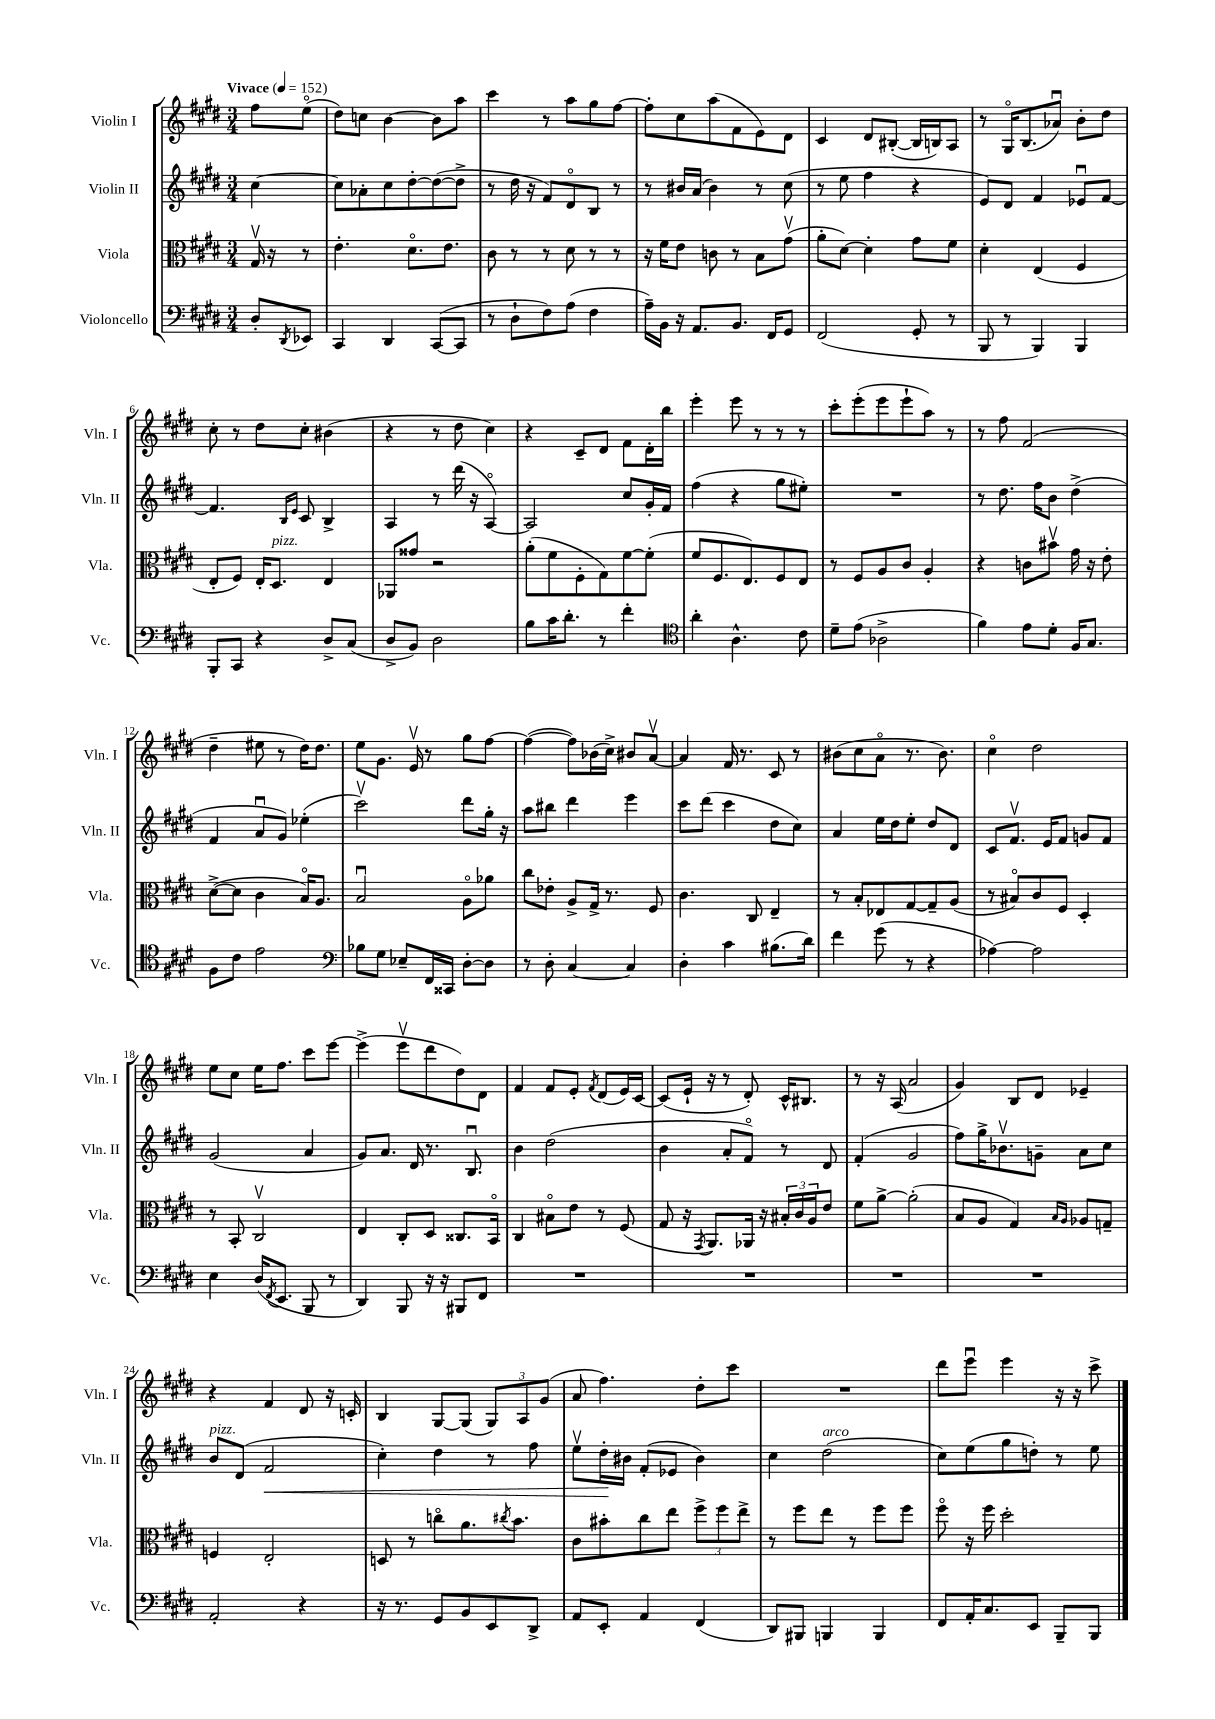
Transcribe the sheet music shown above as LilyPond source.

<<
\new StaffGroup <<
\new Staff = "s0" \with { instrumentName = "Violin I" shortInstrumentName = "Vln. I" } {
    \clef treble \key e \major \numericTimeSignature \time 3/4 \partial 4 \tempo "Vivace" 4 = 152
    fis''8 e''8\flageolet( |
    dis''8) c''8 b'4~ b'8 a''8 |
    cis'''4 r8 a''8 gis''8 fis''8~ |
    fis''8-. cis''8 a''8( fis'8 e'8) dis'8 |
    cis'4 dis'8 bis8~-.( bis16 b16) a8 |
    r8 gis16\flageolet b8.( aes'8\downbow) b'8-. dis''8 |
    cis''8-. r8 dis''8 cis''8-. bis'4( |
    r4 r8 dis''8 cis''4) |
    r4 cis'8-- dis'8 fis'8 dis'16-. b''16 |
    e'''4-. e'''8 r8 r8 r8 |
    cis'''8-. e'''8-.( e'''8 e'''8-! a''8) r8 |
    r8 fis''8 fis'2( |
    dis''4-- eis''8 r8 dis''16) dis''8. |
    e''8 gis'8. e'16\upbow r8 gis''8 fis''8~ |
    fis''4~( fis''8) bes'16( cis''16->) bis'8 a'8~\upbow |
    a'4 fis'16 r8. cis'8 r8 |
    bis'8( cis''8 a'8\flageolet r8. bis'8.) |
    cis''4\flageolet dis''2 |
    e''8 cis''8 e''16 fis''8. cis'''8 e'''8~ |
    e'''4->( e'''8\upbow dis'''8 dis''8) dis'8 |
    fis'4 fis'8 e'8-. \acciaccatura { fis'8 } dis'8( e'16) cis'16~ |
    cis'8( e'16-! r16 r8 dis'8-.) cis'16-^ bis8. |
    r8 r16 a16( a'2 |
    gis'4) b8 dis'8 ees'4-- |
    r4 fis'4 dis'8 r16 c'16-. |
    b4 gis8~ gis8( \tuplet 3/2 { gis8) a8 gis'8( } |
    a'8 fis''4.) dis''8-. cis'''8 |
    R2. |
    dis'''8 e'''8\downbow e'''4 r16 r16 cis'''8-> \bar "|." |
}
\new Staff = "s1" \with { instrumentName = "Violin II" shortInstrumentName = "Vln. II" } {
    \clef treble \key e \major \numericTimeSignature \time 3/4 \partial 4
    cis''4~ |
    cis''8 aes'8-. cis''8 dis''8~-. dis''8~( dis''8-> |
    r8 dis''16 r16 fis'8) dis'8\flageolet b8 r8 |
    r8 bis'16 a'16( bis'4) r8 cis''8( |
    r8 e''8 fis''4 r4 |
    e'8) dis'8 fis'4 ees'8\downbow fis'8~ |
    fis'4. \grace { b16 e'16 } cis'8 b4-> |
    a4 r8 dis'''16( r16 a4~\flageolet) |
    a2 cis''8 gis'16-. fis'16 |
    fis''4( r4 gis''8 eis''8-.) |
    R2. |
    r8 dis''8. fis''16 b'8 dis''4->( |
    fis'4 a'8\downbow gis'8) ees''4-.( |
    cis'''2\upbow) dis'''8 gis''16-. r16 |
    a''8 bis''8 dis'''4 e'''4 |
    cis'''8 dis'''8( cis'''4 dis''8 cis''8) |
    a'4 e''16 dis''16 e''8-. dis''8 dis'8 |
    cis'8 fis'8.\upbow e'16 fis'8 g'8 fis'8 |
    gis'2( a'4 |
    gis'8) a'8. dis'16 r8. b8.\downbow |
    b'4 dis''2( |
    b'4 a'8-. fis'8\flageolet) r8 dis'8 |
    fis'4-.( gis'2 |
    fis''8) gis''16-> bes'8.\upbow g'8-- a'8 cis''8 |
    b'8^\markup { \italic "pizz." } dis'8( fis'2\< |
    cis''4-.) dis''4 r8 fis''8 |
    e''8\upbow dis''16-.\! bis'16 fis'8-.( ees'8 bis'4) |
    cis''4 dis''2^\markup { \italic "arco" }( |
    cis''8) e''8( gis''8 d''8-.) r8 e''8 \bar "|." |
}
\new Staff = "s2" \with { instrumentName = "Viola" shortInstrumentName = "Vla." } {
    \clef alto \key e \major \numericTimeSignature \time 3/4 \partial 4
    gis16\upbow r16 r8 |
    e'4.-. dis'8.\flageolet e'8. |
    cis'8 r8 r8 dis'8 r8 r8 |
    r16 fis'16 e'8 c'8 r8 b8 gis'8\upbow( |
    a'8-. dis'8~) dis'4-. gis'8 fis'8 |
    dis'4-. e4( fis4 |
    e8-. fis8) e16-. dis8.^\markup { \italic "pizz." } e4 |
    aes,8 gisis'8 r2 |
    a'8-.( fis'8 fis8-. gis8) fis'8~ fis'8-.( |
    fis'8 fis8. e8.) fis8 e8 |
    r8 fis8 a8 cis'8 a4-. |
    r4 c'8 bis'8\upbow gis'16 r16 e'8-. |
    dis'8~->( dis'8 cis'4 b16\flageolet) a8. |
    b2\downbow a8\flageolet aes'8 |
    cis''8 ees'8-. a8-> gis16-> r8. fis8 |
    cis'4. cis8 e4-- |
    r8 b8-. ees8 gis8~ gis8-- a8( |
    r8 bis8\flageolet) cis'8 fis8 dis4-. |
    r8 b,8-. cis2\upbow |
    e4 cis8-. dis8 cisis8. b,16\flageolet |
    cis4 bis8\flageolet e'8 r8 fis8( |
    gis8 r16 \acciaccatura { gis,8 } a,8.) aes,16 r16 \tuplet 3/2 { bis16-. cis'16 a16 } e'8 |
    fis'8 a'8~-> a'2-.( |
    b8 a8 gis4) \grace { b16 a16 } aes8 g8-- |
    f4 e2-. |
    d8 r8 c''8\flageolet a'8. \acciaccatura { cis''8 } b'8. |
    cis'8 bis'8-. cis''8 e''8 \tuplet 3/2 { fis''8-> fis''8 e''8-> } |
    r8 fis''8 e''8 r8 fis''8 fis''8 |
    fis''8\flageolet r16 fis''16 dis''2-. \bar "|." |
}
\new Staff = "s3" \with { instrumentName = "Violoncello" shortInstrumentName = "Vc." } {
    \clef bass \key e \major \numericTimeSignature \time 3/4 \partial 4
    dis8-. \acciaccatura { dis,8 } ees,8 |
    cis,4 dis,4 cis,8~( cis,8 |
    r8 dis8-! fis8) a8( fis4 |
    a16--) b,16 r16 a,8. b,8. fis,16 gis,8 |
    fis,2( gis,8-. r8 |
    b,,8 r8 b,,4) b,,4 |
    b,,8-. cis,8 r4 dis8-> cis8( |
    dis8-> b,8) dis2 |
    b8 cis'16 dis'8.-. r8 fis'4-. |
    \clef tenor a'4-. a4.-^ cis'8 |
    dis'8-- e'8( aes2-> |
    fis'4) e'8 dis'8-. fis16 gis8. |
    fis8 cis'8 e'2 |
    \clef bass bes8 gis8 ees8-- fis,16 cisis,16 dis8~-. dis8 |
    r8 dis8-. cis4~ cis4 |
    dis4-. cis'4 bis8.( dis'16) |
    fis'4 gis'8( r8 r4 |
    aes4~) aes2 |
    e4 dis16( \acciaccatura { fis,8 } e,8. b,,8 r8 |
    dis,4) b,,8 r16 r16 bis,,8 fis,8 |
    R2. |
    R2. |
    R2. |
    R2. |
    a,2-. r4 |
    r16 r8. gis,8 b,8 e,8 dis,8-> |
    a,8 e,8-. a,4 fis,4( |
    dis,8) bis,,8 b,,4 b,,4 |
    fis,8 a,16-. cis8. e,8 b,,8-- b,,8 \bar "|." |
}
>>
>>
